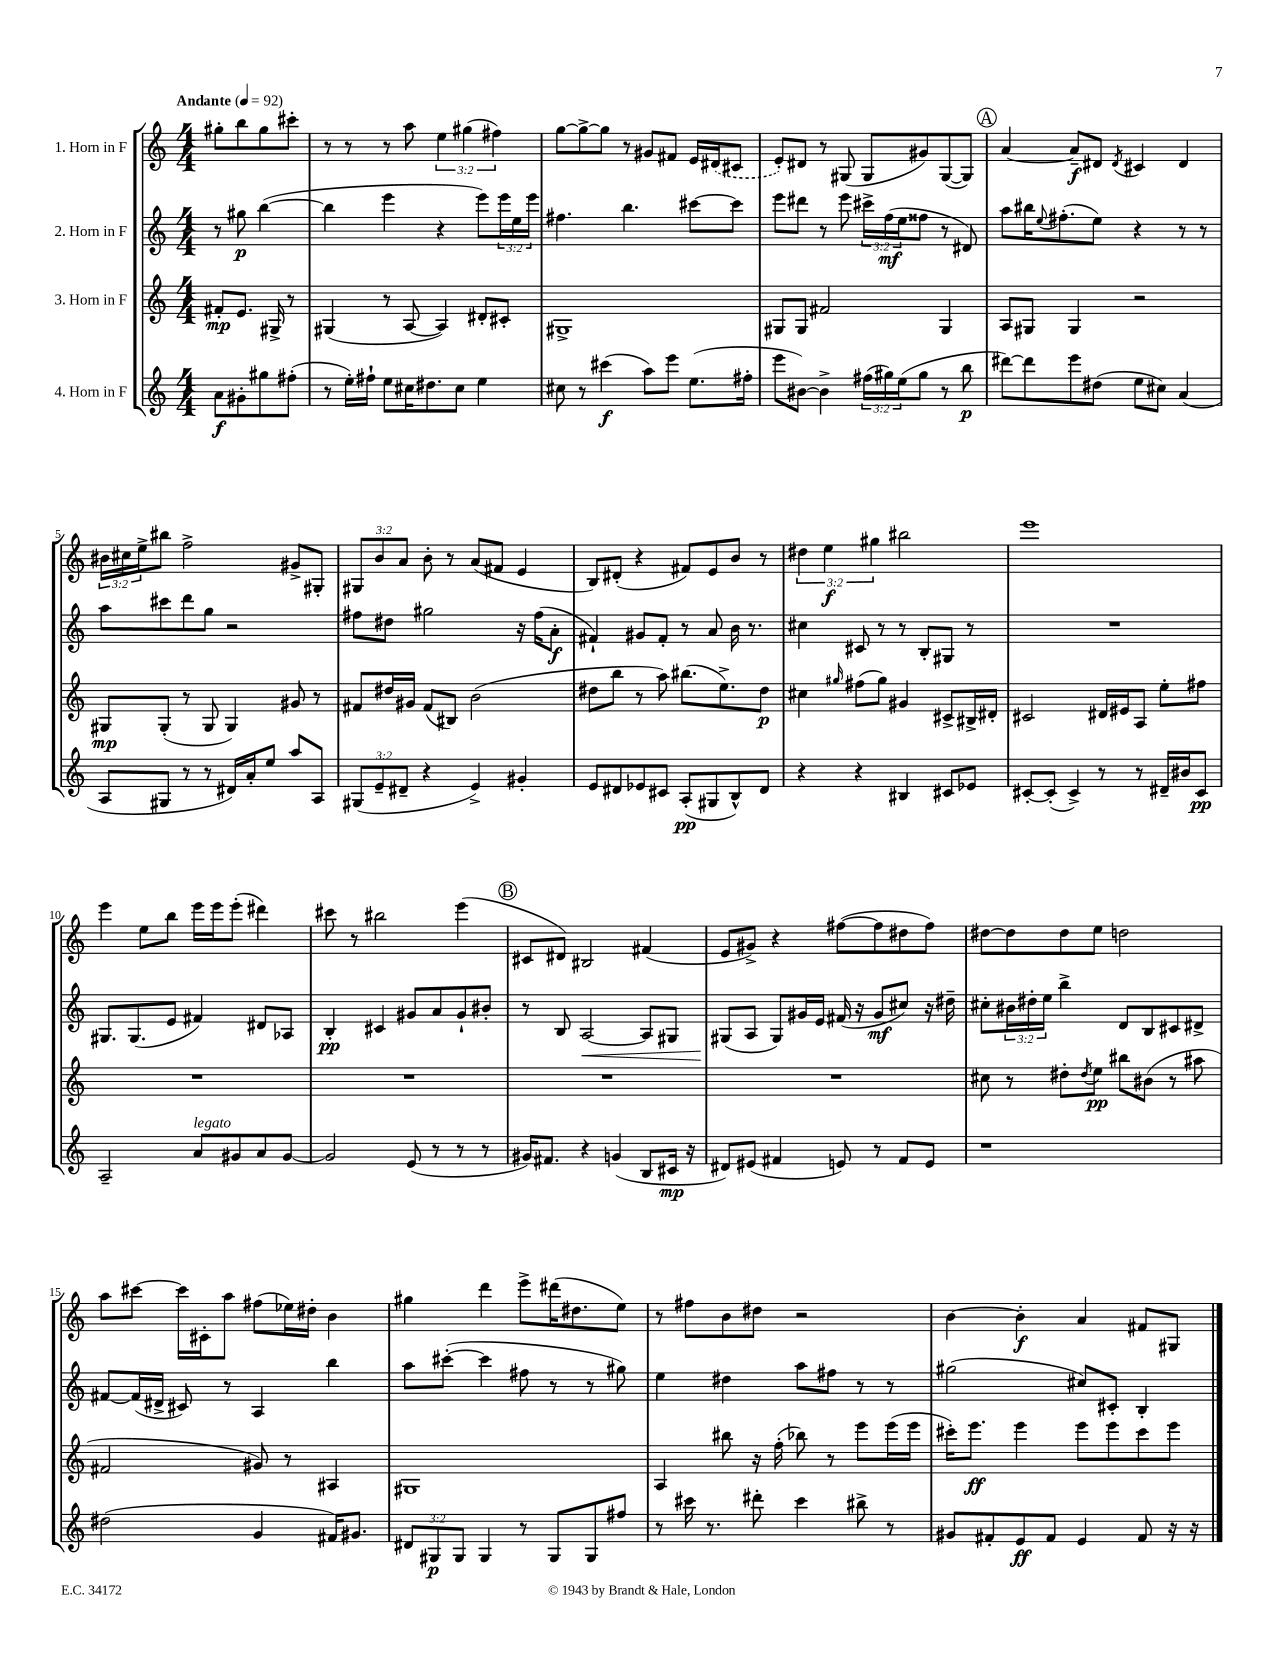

**kern	**dynam	**kern	**dynam	**kern	**dynam	**kern	**dynam
*part4	*part4	*part3	*part3	*part2	*part2	*part1	*part1
*staff4	*staff4	*staff3	*staff3	*staff2	*staff2	*staff1	*staff1
*I"4. Horn in F	*	*I"3. Horn in F	*	*I"2. Horn in F	*	*I"1. Horn in F	*
*clefG2	*	*clefG2	*	*clefG2	*	*clefG2	*
*k[]	*	*k[]	*	*k[]	*	*k[]	*
*M4/4	*	*M4/4	*	*M4/4	*	*M4/4	*
*MM92	*	*MM92	*	*MM92	*	*MM92	*
=	=	=	=	=	=	=	=
!	!	!	!	!	!	!LO:TX:a:B:t=Andante	!
8a\L	f	8f#X'/L	mp	8r	.	8gg#X'\L	.
8g#X'\	.	8.e/J	.	8gg#X\	p	8bb\	.
8gg#X\	.	.	.	([4bb\	.	8gg#\	.
.	.	16G#X^/	.	.	.	.	.
(8ff#X'\J	.	8r	.	.	.	8ccc#X'\J	.
=1	=1	=1	=1	=1	=1	=1	=1
8r	.	(4G#X/	.	4bb\]	.	8r	.
16ee'\LL)	.	.	.	.	.	8r	.
16ff#X`\JJ	.	.	.	.	.	.	.
8ee\L	.	8r	.	4eee\	.	8r	.
16cc#X\K	.	[8A/	.	.	.	8aa\	.
8.dd#X\	.	.	.	.	.	.	.
.	.	4A/])	.	4r	.	6ee\	.
8cc#\J	.	.	.	.	.	.	.
.	.	.	.	.	.	(6gg#X\	.
4ee\	.	8d#X'/L	.	8eee\L)	.	.	.
.	.	.	.	.	.	6ff#X\)	.
.	.	8c#X'/J	.	24eee\L	.	.	.
.	.	.	.	24ee\	.	.	.
.	.	.	.	24eee\JJ	.	.	.
=2	=2	=2	=2	=2	=2	=2	=2
8cc#X\	.	1G#X^	.	4.ff#X\	.	[8gg\L	.
8r	.	.	.	.	.	8gg^\_	.
(4ccc#X\	f	.	.	.	.	8gg\J]	.
.	.	.	.	4.bb\	.	8r	.
8aa\L)	.	.	.	.	.	8g#X/L	.
8eee\J	.	.	.	.	.	8f#X/J	.
(8.ee\L	.	.	.	[8ccc#X\L	.	16e/LL	.
.	.	.	.	.	.	(16d#X/J	.
.	.	.	.	8ccc#\J]	.	8c#X/J	.
16ff#X'\Jk	.	.	.	.	.	.	.
=3	=3	=3	=3	=3	=3	=3	=3
8eee\L	.	8G#X/L	.	8eee\L	.	8e'/L)	.
[8b#X\J)	.	8G#/J	.	8ddd#X\J	.	8d#X/J	.
4b#^\]	.	2f#X/	.	8r	.	8r	.
.	.	.	.	8eee\	.	(8G#X/	.
(24ff#X\LL	.	.	.	24ccc#X^\LL	.	8G#/L	.
24gg#X\)	.	.	.	(24ff\	mf	.	.
(24ee\J	.	.	.	24ee\J	.	.	.
8gg#\J	.	.	.	8ff##X\J	.	8g#X/)	.
8r	.	4G#/	.	8r	.	([8G#/	.
8bb\	p	.	.	8d#X/)	.	8G#/J])	.
!!LO:REH:place=s1:t=A
=4	=4	=4	=4	=4	=4	=4	=4
[8ddd#X\L)	.	8A/L	.	8aa\L	.	[4a/	.
8ddd#\]	.	8G#X/J	.	16bb#X\K	.	.	.
.	.	.	.	8qqee/	.	.	.
.	.	.	.	(8.ff#X'\	.	.	.
8eee\	.	4G#/	.	.	.	8a~/L]	f
(8dd#X\J	.	.	.	8ee\J)	.	8d#X/J	.
.	.	.	.	.	.	8qd#/	.
8ee\L	.	2r	.	4r	.	4c#X/	.
8cc#X\J)	.	.	.	.	.	.	.
(4a/	.	.	.	8r	.	4d#/	.
.	.	.	.	8r	.	.	.
!!LO:LB:g=z
=5	=5	=5	=5	=5	=5	=5	=5
8A/L	.	8G#X/L	mp	8aa\L	.	24b#X\LL	.
.	.	.	.	.	.	24cc#X\	.
.	.	.	.	.	.	24ee^\J	.
8G#X/J	.	(8G#'/J	.	8ccc#X\	.	8bb#X\J	.
8r	.	8r	.	8ddd\	.	2ff^\	.
8r	.	8G#/	.	8gg\J	.	.	.
16d#X/LL)	.	4G#/)	.	2r	.	.	.
16a'/J	.	.	.	.	.	.	.
8ee/J	.	.	.	.	.	.	.
8aa/L	.	8g#X/	.	.	.	8g#X^/L	.
8A/J	.	8r	.	.	.	8G#X'/J	.
=6	=6	=6	=6	=6	=6	=6	=6
(12G#X/L	.	8f#X/L	.	8ff#X\L	.	12G#X/L	.
12e~/	.	.	.	.	.	12b/	.
.	.	16dd#X/L	.	8dd#X\J	.	.	.
12d#X~/J	.	.	.	.	.	12a/J	.
.	.	16g#X/JJ	.	.	.	.	.
4r	.	(8f#/L	.	2gg#X\	.	8b'\	.
.	.	8B#X/J)	.	.	.	8r	.
4e^/)	.	(2b\	.	.	.	(8a/L	.
.	.	.	.	.	.	8f#X/J	.
4g#X'/	.	.	.	16r	.	4e/	.
.	.	.	.	(16ff#\KL	.	.	.
.	.	.	.	8a'\J	f	.	.
=7	=7	=7	=7	=7	=7	=7	=7
8e/L	.	8dd#X\L	.	4f#X`/)	.	8B/L)	.
8d#X/	.	8bb\J	.	.	.	(8d#X'/J	.
8e-X/	.	8r	.	8g#X/L	.	4r	.
8c#X/J	.	8aa\)	.	8f#'/J	.	.	.
(8A'/L	pp	(8.bb#X\L	.	8r	.	8f#X/L)	.
8G#X/	.	.	.	8a/	.	8e/	.
.	.	8.ee^\)	.	.	.	.	.
8B^^/)	.	.	.	16b\	.	8b/J	.
.	.	.	.	8.r	.	.	.
8d#/J	.	8dd#\J	p	.	.	8r	.
=8	=8	=8	=8	=8	=8	=8	=8
4r	.	4cc#X\	.	4cc#X\	.	6dd#X\	.
.	.	.	.	.	.	6ee\	f
.	.	16qqgg#X/	.	.	.	.	.
4r	.	(8ff#X\L	.	8c#X/	.	.	.
.	.	.	.	.	.	6gg#X\	.
.	.	8gg#\J)	.	8r	.	.	.
4B#X/	.	4g#X/	.	8r	.	2bb#X\	.
.	.	.	.	8B'/L	.	.	.
8c#X/L	.	8c#X^/L	.	8G#X/J	.	.	.
8e-X/J	.	16B#X^/L	.	8r	.	.	.
.	.	16d#X'/JJ	.	.	.	.	.
=9	=9	=9	=9	=9	=9	=9	=9
[8c#X'/L	.	2c#X/	.	1r	.	1eee	.
(8c#'/J]	.	.	.	.	.	.	.
4c#^/)	.	.	.	.	.	.	.
8r	.	16d#X/LL	.	.	.	.	.
.	.	16e#X/J	.	.	.	.	.
8r	.	8A/J	.	.	.	.	.
16d#X~/LL	.	8ee'\L	.	.	.	.	.
16b#X/J	.	.	.	.	.	.	.
8c#/J	pp	8ff#X\J	.	.	.	.	.
!!LO:LB:g=z
=10	=10	=10	=10	=10	=10	=10	=10
2A~/	.	1r	.	8.G#X/L	.	4eee\	.
.	.	.	.	(8.G#/	.	.	.
.	.	.	.	.	.	8ee\L	.
.	.	.	.	8e/J	.	8bb\J	.
!LO:TX:a:i:t=legato	!	!	!	!	!	!	!
8a/L	.	.	.	4f#X/)	.	16eee\LL	.
.	.	.	.	.	.	16eee\J	.
8g#X/	.	.	.	.	.	(8eee'\J	.
8a/	.	.	.	8d#X/L	.	4ddd#X\)	.
[8g#/J	.	.	.	8A-X/J	.	.	.
=11	=11	=11	=11	=11	=11	=11	=11
2g#/]	.	1r	.	4B'/	pp	8ccc#X\	.
.	.	.	.	.	.	8r	.
.	.	.	.	4c#X/	.	2bb#X\	.
(8e/	.	.	.	8g#X/L	.	.	.
8r	.	.	.	8a/	.	.	.
8r	.	.	.	8g#`/	.	(4eee\	.
8r	.	.	.	8b#X'/J	.	.	.
!!LO:REH:place=s1:t=B
=12	=12	=12	=12	=12	=12	=12	=12
16g#X/KL)	.	1r	.	8r	.	8c#X/L	.
8.f#X/J	.	.	.	.	.	.	.
.	.	.	.	8B/	.	8d#X/J)	.
!	!	!	!	!	!LO:HP:b	!	!
4r	.	.	.	[2A/	<	2B#X/	.
(4gn/	.	.	.	.	.	.	.
8B/L	.	.	.	8A/L]	.	(4f#X/	.
16c#X/Jk	mp	.	.	8G#X/J	.	.	.
16r	.	.	.	.	.	.	.
=13	=13	=13	=13	=13	=13	=13	=13
8d#X/L)	.	1r	.	(8G#X/L	.	8e/L	.
(8e#X/J	.	.	.	8A/J	[	8g#X^/J)	.
4f#X/	.	.	.	8G#/L)	.	4r	.
.	.	.	.	16g#X/L	.	.	.
.	.	.	.	16e/JJ	.	.	.
8en/)	.	.	.	(16f#X/	.	([8ff#X\L	.
.	.	.	.	16r	.	.	.
8r	.	.	.	8g#/L	mf	8ff#\]	.
8f#/L	.	.	.	8cc#X/J)	.	8dd#X\	.
8e/J	.	.	.	16r	.	8ff#\J)	.
.	.	.	.	16dd#X~\	.	.	.
=14	=14	=14	=14	=14	=14	=14	=14
1r	.	8cc#X\	.	8cc#X'\L	.	[8dd#X\L	.
.	.	8r	.	24b#X\L	.	8dd#\]	.
.	.	.	.	24dd#X'\	.	.	.
.	.	.	.	24ee\JJ	.	.	.
.	.	8dd#X'\L	.	4bb^\	.	8dd#\	.
.	.	8qdd#/	.	.	.	.	.
.	.	8ee\J	pp	.	.	8ee\J	.
.	.	8bb#X\L	.	8d/L	.	2ddn\	.
.	.	(8b#X\J	.	8B/	.	.	.
.	.	8r	.	8c#X/	.	.	.
.	.	8aa#X\	.	8d#X^/J	.	.	.
!!LO:LB:g=z
=15	=15	=15	=15	=15	=15	=15	=15
(2dd#X\	.	2f#X/	.	[8f#X/L	.	8aa\L	.
.	.	.	.	(16f#/L]	.	[8ccc#X\J	.
.	.	.	.	16d#X^/JJ	.	.	.
.	.	.	.	8c#X/)	.	16ccc#\LL]	.
.	.	.	.	.	.	16c#X'\J	.
.	.	.	.	8r	.	8aa\J	.
4g/	.	8g#X/)	.	4A/	.	(8ff#X\L	.
.	.	8r	.	.	.	16ee-X\L)	.
.	.	.	.	.	.	16dd#X'\JJ	.
16f#X/KL)	.	4A#X/	.	4bb\	.	4b\	.
8.g#X/J	.	.	.	.	.	.	.
=16	=16	=16	=16	=16	=16	=16	=16
12d#X/L	.	1G#X	.	8aa\L	.	4gg#X\	.
12G#X/	p	.	.	.	.	.	.
.	.	.	.	([8ccc#X'\J	.	.	.
12G#/J	.	.	.	.	.	.	.
4G#/	.	.	.	4ccc#\]	.	4ddd\	.
8r	.	.	.	8ff#X\	.	8eee^\L	.
8G#/L	.	.	.	8r	.	(16ddd#X\K	.
.	.	.	.	.	.	8.dd#X\	.
8G#/	.	.	.	8r	.	.	.
8ff#X/J	.	.	.	8gg#X\)	.	8ee\J)	.
=17	=17	=17	=17	=17	=17	=17	=17
8r	.	4A/	.	4ee\	.	8r	.
16ccc#X\	.	.	.	.	.	8ff#X\L	.
8.r	.	.	.	.	.	.	.
.	.	8bb#X\	.	4dd#X\	.	8b\	.
8ddd#X'\	.	16r	.	.	.	8dd#X\J	.
.	.	(16ff'\	.	.	.	.	.
4ccc#\	.	8bb-X\)	.	8aa\L	.	2r	.
.	.	8r	.	8ff#X\J	.	.	.
8bb#X^\	.	8eee\L	.	8r	.	.	.
8r	.	(16eee\L	.	8r	.	.	.
.	.	16eee\JJ	.	.	.	.	.
=18	=18	=18	=18	=18	=18	=18	=18
8g#X/L	.	16ccc#X'\KL)	.	(2gg#X\	.	[4b\	.
.	.	8.eee\J	ff	.	.	.	.
8f#X'/	.	.	.	.	.	.	.
8e/	ff	4eee\	.	.	.	4b'\]	f
8f#/J	.	.	.	.	.	.	.
4e/	.	8eee\L	.	8cc#X/L)	.	4a/	.
.	.	8eee\	.	8c#X'/J	.	.	.
8f#/	.	8ccc#\	.	4B'/	.	8f#X/L	.
16r	.	8eee\J	.	.	.	8G#X/J	.
16r	.	.	.	.	.	.	.
==	==	==	==	==	==	==	==
*-	*-	*-	*-	*-	*-	*-	*-
